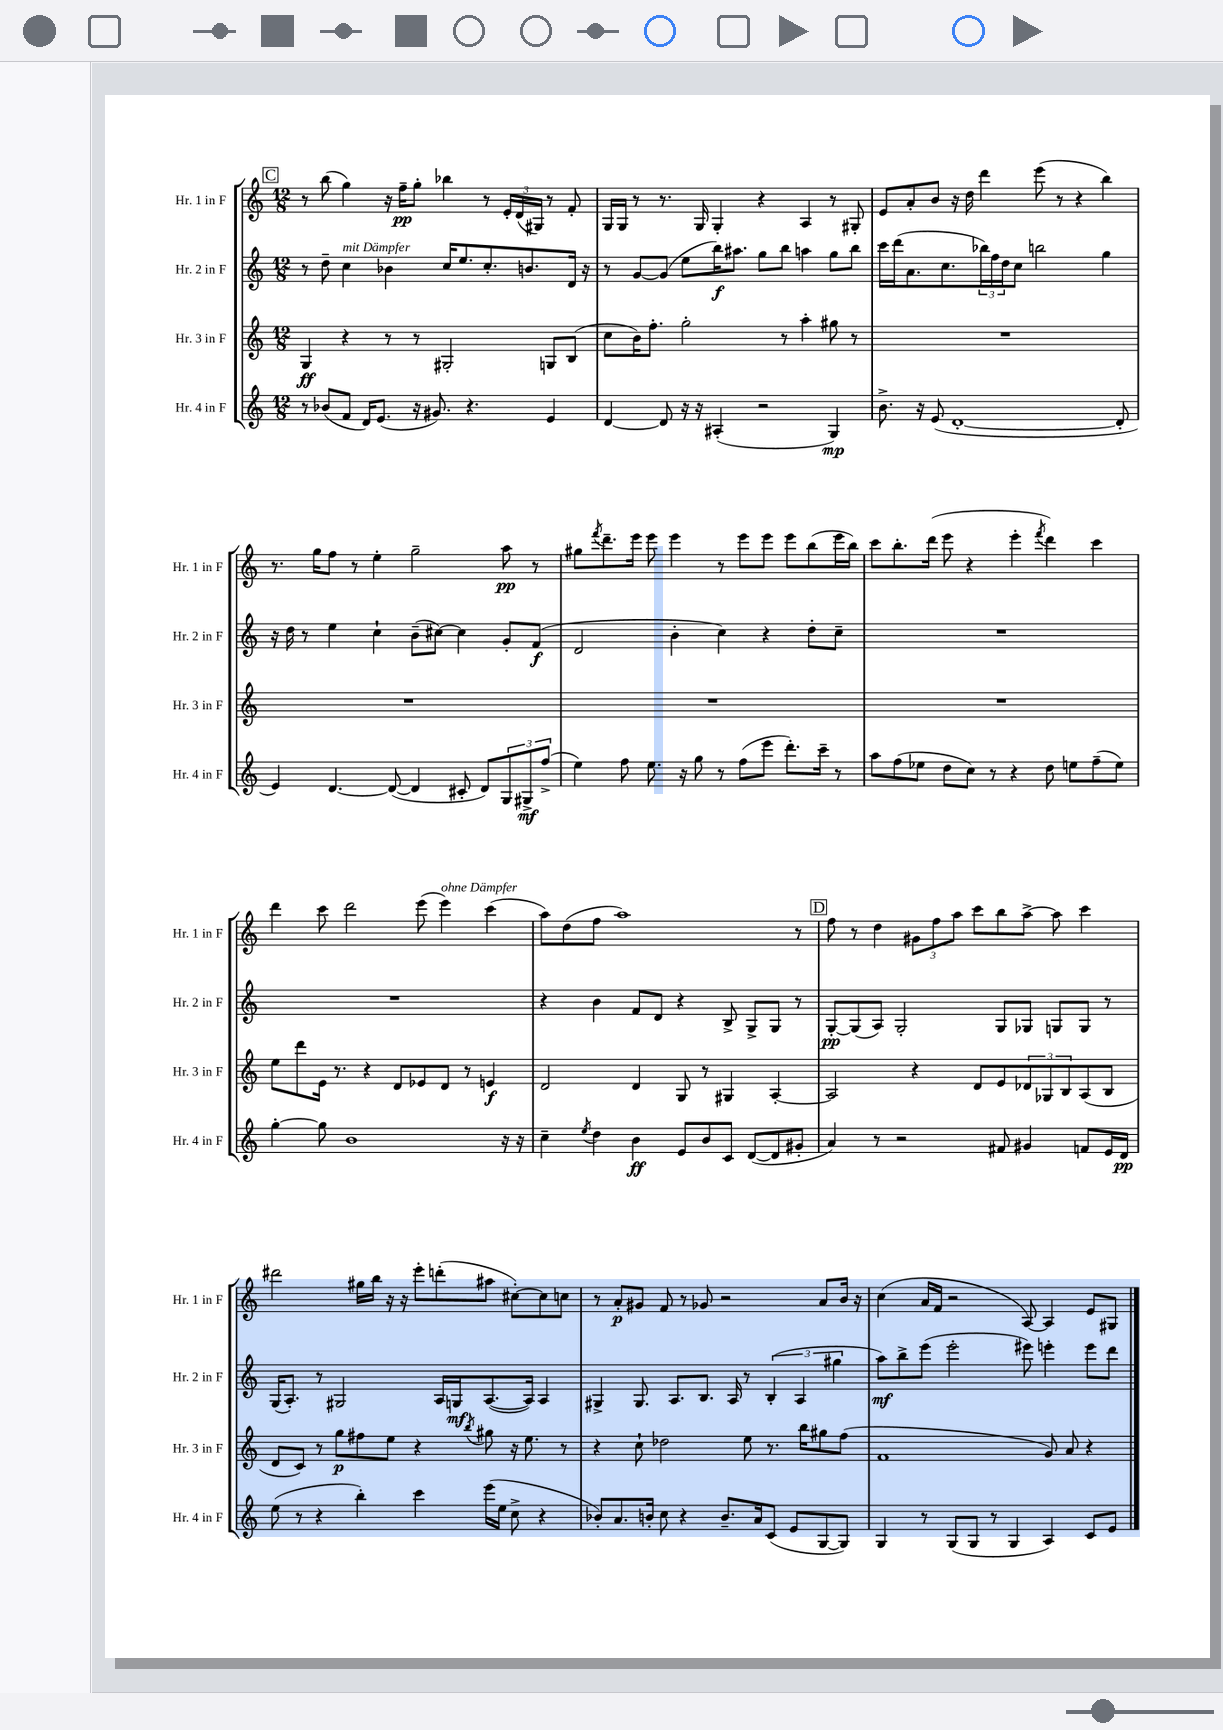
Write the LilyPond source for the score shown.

<<
\new StaffGroup <<
\new Staff = "s0" \with { instrumentName = "Hr. 1 in F" shortInstrumentName = "Hr. 1 in F" } {
    \clef treble \key c \major \numericTimeSignature \time 12/8
    \mark \markup { \box "C" } r8 b''8( g''4) r16 f''16--\pp g''8-. bes''4 r8 \tuplet 3/2 { e'16-. d'16( gis16) } r8 f'8-. |
    g16 g16 r8 r8. g16 g4-. r4 a4 r8 gis8-. |
    e'8 a'8-. b'8 r16 d''16 d'''4 e'''8( r8 r4 b''4) |
    r8. g''16 f''8 r8 e''4-. g''2-- a''8\pp r8 |
    gis''8 \acciaccatura { f'''8 } d'''8.-- e'''16 e'''8 e'''4 r8 e'''8 e'''8 e'''8 b''8( e'''16 b''16) |
    c'''8 b''8.-. d'''16( e'''8 r4 e'''4-. \acciaccatura { f'''8 } d'''4) c'''4 |
    d'''4 c'''8 d'''2 e'''8( e'''4^\markup { \italic "ohne Dämpfer" }) c'''4( |
    a''8) d''8( f''8 a''1) r8 |
    \mark \markup { \box "D" } f''8 r8 d''4 \tuplet 3/2 { gis'8 f''8 a''8 } c'''8 b''8 a''8~-> a''8 c'''4 |
    dis'''2 gis''16 b''16 r16 r16 e'''8-. d'''8-.( ais''8 cis''8~-.) cis''8 c''8 |
    r8 a'8-.\p gis'8 f'8 r8 ges'8 r2 a'8 b'16 r16 |
    c''4( a'16 f'16 r2 a8~) a4 e'8 gis8 \bar "|." |
}
\new Staff = "s1" \with { instrumentName = "Hr. 2 in F" shortInstrumentName = "Hr. 2 in F" } {
    \clef treble \key c \major \numericTimeSignature \time 12/8
    \mark \markup { \box "C" } r8 d''8-- c''4^\markup { \italic "mit Dämpfer" } bes'4 c''16 e''8. c''8.-. b'8. d'16 r16 |
    r8 g'8~ g'8( e''8 b''16\f) ais''8. g''8 b''8 a''4 g''8 b''8 |
    c'''16 d'''16( a'8. c''8. \tuplet 3/2 { bes''16) f''16 d''16 } c''8 b''2 g''4 |
    r16 d''16 r8 e''4 c''4-! b'8--( cis''8~) cis''4 g'8-. f'8\f( |
    d'2 b'4-. c''4) r4 d''8-. c''8-- |
    R1. |
    R1. |
    r4 b'4 f'8 d'8 r4 b8-> g8-> g8 r8 |
    \mark \markup { \box "D" } g8~-.\pp g8( a8) g2-. g8 ges8 g8 g8 r8 |
    g16( a8.-.) r8 gis2 a16 g16\mf a8.~( a16) a4 |
    gis4-> gis8. a8. b8. a16 r8 \tuplet 3/2 { b4-.( a4 gis''4 } |
    a''8\mf) b''8-> e'''8( e'''2-. eis'''8) e'''4-. e'''8 d'''8 \bar "|." |
}
\new Staff = "s2" \with { instrumentName = "Hr. 3 in F" shortInstrumentName = "Hr. 3 in F" } {
    \clef treble \key c \major \numericTimeSignature \time 12/8
    \mark \markup { \box "C" } g4\ff r4 r8 r8 gis2-. g8 b8( |
    c''8 b'16) f''8.-. g''2-. r8 a''4-. gis''8 r8 |
    R1. |
    R1. |
    R1. |
    R1. |
    e''8 d'''8 e'16 r8. r4 d'8 ees'8 d'8 r8 e'4\f |
    d'2 d'4 g8 r8 gis4 a4~-. |
    \mark \markup { \box "D" } a2 r4 d'8 e'8 \tuplet 3/2 { des'8 ges8 b8 } a8( b8 |
    d'8 c'8) r8 g''8\p fis''8 e''8 r4 \acciaccatura { b''8 } gis''8 r16 e''8. r8 |
    r4 c''8-! des''2 e''8 r8. b''16 gis''8 f''8( |
    f'1 g'8) a'8 r4 \bar "|." |
}
\new Staff = "s3" \with { instrumentName = "Hr. 4 in F" shortInstrumentName = "Hr. 4 in F" } {
    \clef treble \key c \major \numericTimeSignature \time 12/8
    \mark \markup { \box "C" } r8 bes'8( f'8 d'16) e'8.( r16 gis'8.) r4. e'4 |
    d'4~ d'8 r16 r16 ais4-.( r2 g4\mp) |
    b'8.-> r16 e'8( d'1~-. d'8-. |
    e'4) d'4.~ d'8~( d'4 cis'8-. d'8) \tuplet 3/2 { g8 gis8->\mf f''8->( } |
    e''4) f''8 e''8. r16 g''8 r8 f''8( e'''8 d'''8.-.) c'''16-- r8 |
    a''8 f''8( ees''8 d''8 c''8) r8 r4 d''8 e''8 f''8--( e''8) |
    g''4~-. g''8 b'1 r16 r16 |
    c''4-- \acciaccatura { e''8 } d''4 b'4\ff e'8 b'8 c'8 d'8~( d'8 gis'8-. |
    \mark \markup { \box "D" } a'4) r8 r2 fis'8 gis'4 f'8 e'16 d'16\pp |
    e''8( r8 r4 b''4-.) c'''4 e'''16( e''16 c''8-> r4 |
    bes'8-.) a'8. b'16-. c''8 r4 b'8.-- a'16 c'8( e'8 g8~ g8) |
    g4 r8 g8( g8 r8 g4 a4) c'8 e'8 \bar "|." |
}
>>
>>
